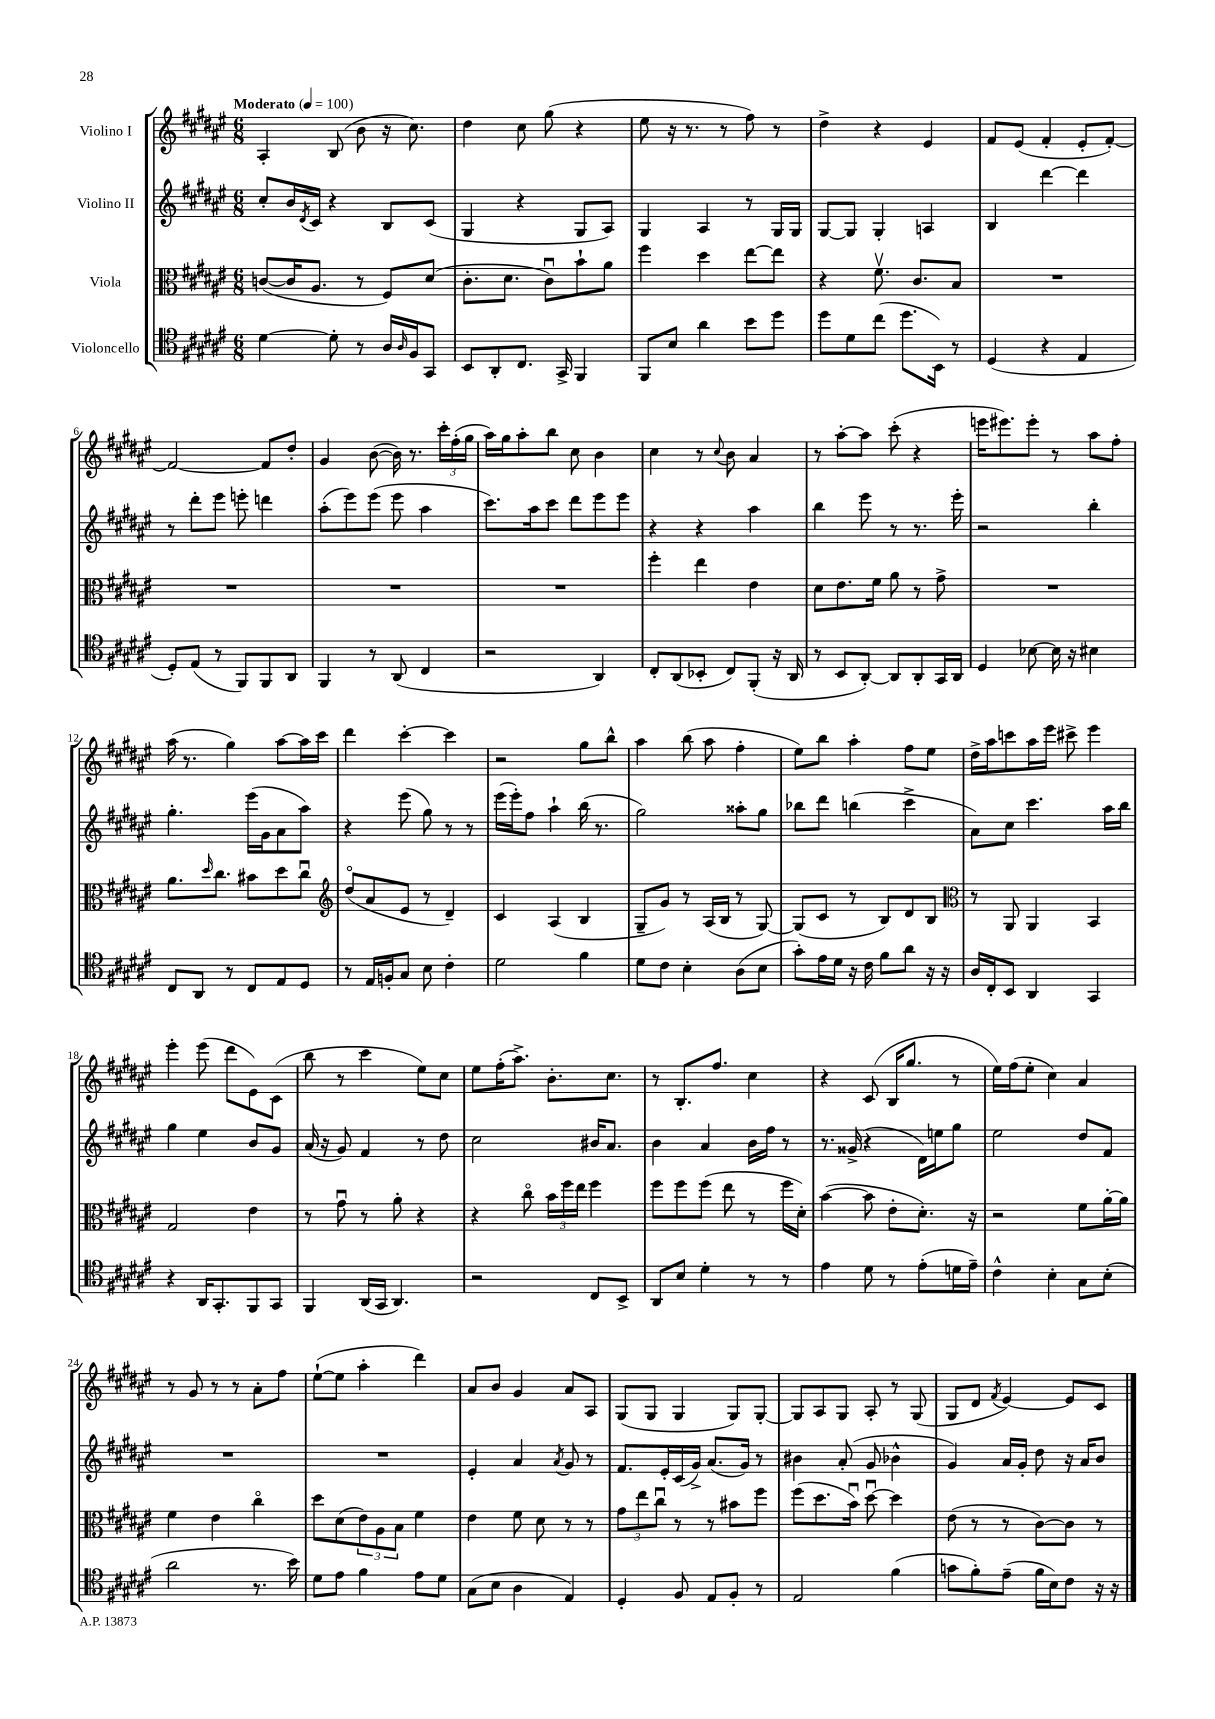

**kern	**kern	**kern	**kern
*staff4	*staff3	*staff2	*staff1
*clefC4	*clefC3	*clefG2	*clefG2
*k[f#c#g#d#a#e#]	*k[f#c#g#d#a#e#]	*k[f#c#g#d#a#e#]	*k[f#c#g#d#a#e#]
*M6/8	*M6/8	*M6/8	*M6/8
*MM100	*MM100	*MM100	*MM100
[4d#	([8c	8cc#'	4A#'
.	16c]	16b	.
.	.	8qd#	.
.	8.A#	16c#	.
8d#']	.	4r	(8B
8r	8r	.	8b
16A#	8F#)	8B	16r
16qqA#	.	.	.
16F#	.	.	8.cc#)
8GG#	(8d#	(8c#	.
=	=	=	=
8BB	8.c#'	4G#	4dd#
8AA#'	.	.	.
.	8.d#	.	.
8.C#	.	4r	8cc#
.	8c#u)	.	(8gg#
16GG#^	.	.	.
4FF#	8b`	8G#	4r
.	8a#	8A#)	.
=	=	=	=
8FF#	4ff#	4G#	8ee#
8B	.	.	16r
.	.	.	8.r
4a#	4dd#	4A#	.
.	.	.	8r
8b	[8ee#	8r	8ff#)
8dd#	8ee#]	16G#	8r
.	.	16G#	.
=	=	=	=
8dd#	4r	[8G#	4dd#^
8d#	.	8G#]	.
(8cc#	8.f#v	4G#'	4r
8.dd#	.	.	.
.	8.c#	.	.
.	.	4A	4e#
16BB)	.	.	.
8r	8B	.	.
=	=	=	=
(4D#	2.r	4B	8f#
.	.	.	(8e#
4r	.	[4ddd#	4f#'
4E#	.	4ddd#]	8e#'
.	.	.	[8f#')
=	=	=	=
8D#')	2.r	8r	2f#_
(8E#	.	8ddd#'	.
8r	.	8eee#	.
8FF#)	.	8eee'	.
8FF#	.	4ddd	8f#]
8AA#	.	.	8dd#'
=	=	=	=
4FF#	2.r	(8aa#'	4g#
.	.	8eee#)	.
8r	.	(8eee#	([8b
(8AA#	.	8eee#	16b])
.	.	.	8.r
4C#	.	4aa#	.
.	.	.	24ccc#'
.	.	.	(24ff#'
.	.	.	24gg#
=	=	=	=
2r	2.r	8.ccc#)	16aa#)
.	.	.	16gg#
.	.	.	8aa#'
.	.	16aa#	.
.	.	8ccc#	8bb
.	.	8ddd#	8cc#
4AA#)	.	8eee#	4b
.	.	8eee#	.
=	=	=	=
8C#'	4ff#'	4r	4cc#
(8AA#	.	.	.
8BB-'	4ee#	4r	8r
.	.	.	8qqcc#
8C#)	.	.	8b
(8FF#'	4e#	4aa#	4a#
16r	.	.	.
16AA#	.	.	.
=	=	=	=
8r	8d#	4bb	8r
8BB	8.e#	.	[8aa#'
[8AA#')	.	8eee#	8aa#]
.	16f#	.	.
8AA#]	8a#	8r	(8ccc#'
8AA#'	8r	8.r	4r
16GG#	8g#^	.	.
16AA#	.	16eee#'	.
=	=	=	=
4D#	2.r	2r	16eee
.	.	.	8.eee#)
[8B-	.	.	8eee#'
16B-]	.	.	8r
16r	.	.	.
4B#	.	4bb'	8aa#
.	.	.	8ff#'
=	=	=	=
8C#	8.a#	4.gg#'	(16aa#
.	.	.	8.r
8AA#	.	.	.
.	16qqdd#	.	.
.	8.cc#	.	.
8r	.	.	4gg#)
8C#	8b#	(16eee#	.
.	.	16g#	.
8E#	8dd#	8a#	[8aa#
8D#	8cc#u	8aa#)	16aa#]
.	.	.	16ccc#
=	=	=	=
*	*clefG2	*	*
8r	(8dd#o	4r	4ddd#
16E#	8a#	.	.
16F'	.	.	.
8G#	8e#	(8eee#	[4ccc#'
8B	8r	8gg#)	.
4c#'	4d#~)	8r	4ccc#]
.	.	8r	.
=	=	=	=
2d#	4c#	(16eee#	2r
.	.	16eee#')	.
.	.	8ff#	.
.	(4A#	4aa#`	.
4f#	4B	(16bb	8gg#
.	.	8.r	.
.	.	.	8bb^^
=	=	=	=
8d#	8G#~	2gg#)	4aa#
8c#	8g#)	.	.
4B'	8r	.	(8bb
.	(16A#	.	8aa#
.	16B	.	.
(8A#	8r	8aa##'	4ff#'
8B	[8G#)	8gg#	.
=	=	=	=
8g#')	(8G#]	8bb-	8ee#)
16e#	8c#	8ddd#	8bb
16d#	.	.	.
16r	8r	(4bb	4aa#'
16c#	.	.	.
8f#	8B)	.	.
8a#	8d#	4ccc#^	8ff#
16r	8B	.	8ee#
16r	.	.	.
=	=	=	=
*	*clefC3	*	*
16A#	8r	8a#)	16dd#^
16C#'	.	.	16aa#
8BB	8AA#	8cc#	8ccc
4AA#	4AA#	4.ccc#	16aa#
.	.	.	16eee#
.	.	.	8ccc#^
4GG#	4BB	.	4eee#
.	.	16aa#	.
.	.	16bb	.
=	=	=	=
4r	2G#	4gg#	4eee#'
16AA#	.	4ee#	(8eee#
8.GG#'	.	.	.
.	.	.	8ddd#
8FF#	4e#	8b	8e#)
8GG#	.	8g#	(8c#
=	=	=	=
4FF#	8r	(16a#	8bb
.	.	16r	.
.	8g#u	8g#)	8r
(16AA#	8r	4f#	4ccc#
16GG#	.	.	.
4.AA#)	8a#'	.	.
.	4r	8r	8ee#)
.	.	8dd#	8cc#
=	=	=	=
2r	4r	2cc#	8ee#
.	.	.	(16ff#'
.	.	.	8.aa#^)
.	8cc#o	.	.
.	24b	.	8.b'
.	24ff#	.	.
.	24ee#	.	.
8C#	4ff#	16b#	.
.	.	8.a#	8.cc#
8BB^	.	.	.
=	=	=	=
8AA#	8ff#	4b	8r
8B	8ff#	.	8.B'
4d#'	(8ff#	4a#	.
.	.	.	8.ff#
.	8ee#	.	.
8r	8r	16b	4cc#
.	.	16ff#	.
8r	16ff#	8r	.
.	16d#')	.	.
=	=	=	=
4e#	([4b	8.r	4r
.	.	(16g##^	.
8d#	8b]	4r	(8c#
8r	8e#'	.	16B
.	.	.	8.gg#
(8e#'	8.d#')	16d#)	.
.	.	16ee	.
16d	.	8gg#	8r
16e#~)	16r	.	.
=	=	=	=
4c#^^	2r	2ee#	16ee#)
.	.	.	(16ff#
.	.	.	8ee#'
4B'	.	.	4cc#)
8G#	8f#	8dd#	4a#
(8B'	[16a#'	8f#	.
.	16a#]	.	.
=	=	=	=
2a#	4f#	2.r	8r
.	.	.	8g#
.	4e#	.	8r
.	.	.	8r
8.r	4cc#o	.	8a#'
.	.	.	8ff#
16b)	.	.	.
=	=	=	=
8d#	8dd#	2.r	([8ee#`
8e#	(8d#	.	8ee#]
4f#	12e#)	.	4aa#'
.	12A#	.	.
.	12B	.	.
8e#	4f#	.	4ddd#)
8d#	.	.	.
=	=	=	=
(8G#	4e#	4e#'	8a#
8B	.	.	8b
4A#	8f#	4a#	4g#
.	8d#	.	.
.	.	8qa#	.
4E#)	8r	8g#	8a#
.	8r	8r	8A#
=	=	=	=
4D#'	12g#	8.f#	(8G#
.	12ee#	.	.
.	.	.	8G#
.	12cc#u	.	.
.	.	16e#'	.
8F#	8r	(16c#	4G#
.	.	16g#^)	.
8E#	8r	(8.a#	.
8F#'	8b#	.	8G#)
.	.	16g#)	.
8r	8ff#	8r	[8G#'
=	=	=	=
2E#	(8ff#	4b#	8G#]
.	8.dd#	.	8A#
.	.	(8a#'	8G#
.	16bu)	.	.
.	[8dd#u	8g#	8A#'
(4f#	4dd#]	4b-^^	8r
.	.	.	(8G#
=	=	=	=
8g	(8e#	4g#)	8G#
8f#')	8r	.	8d#
.	.	.	8qf#
(8e#~	8r	16a#	[4e#)
.	.	16g#'	.
16f#	[8c#)	8dd#	.
16B)	.	.	.
8c#	8c#]	16r	8e#]
.	.	16a#	.
16r	8r	8b	8c#
16r	.	.	.
==	==	==	==
*-	*-	*-	*-
